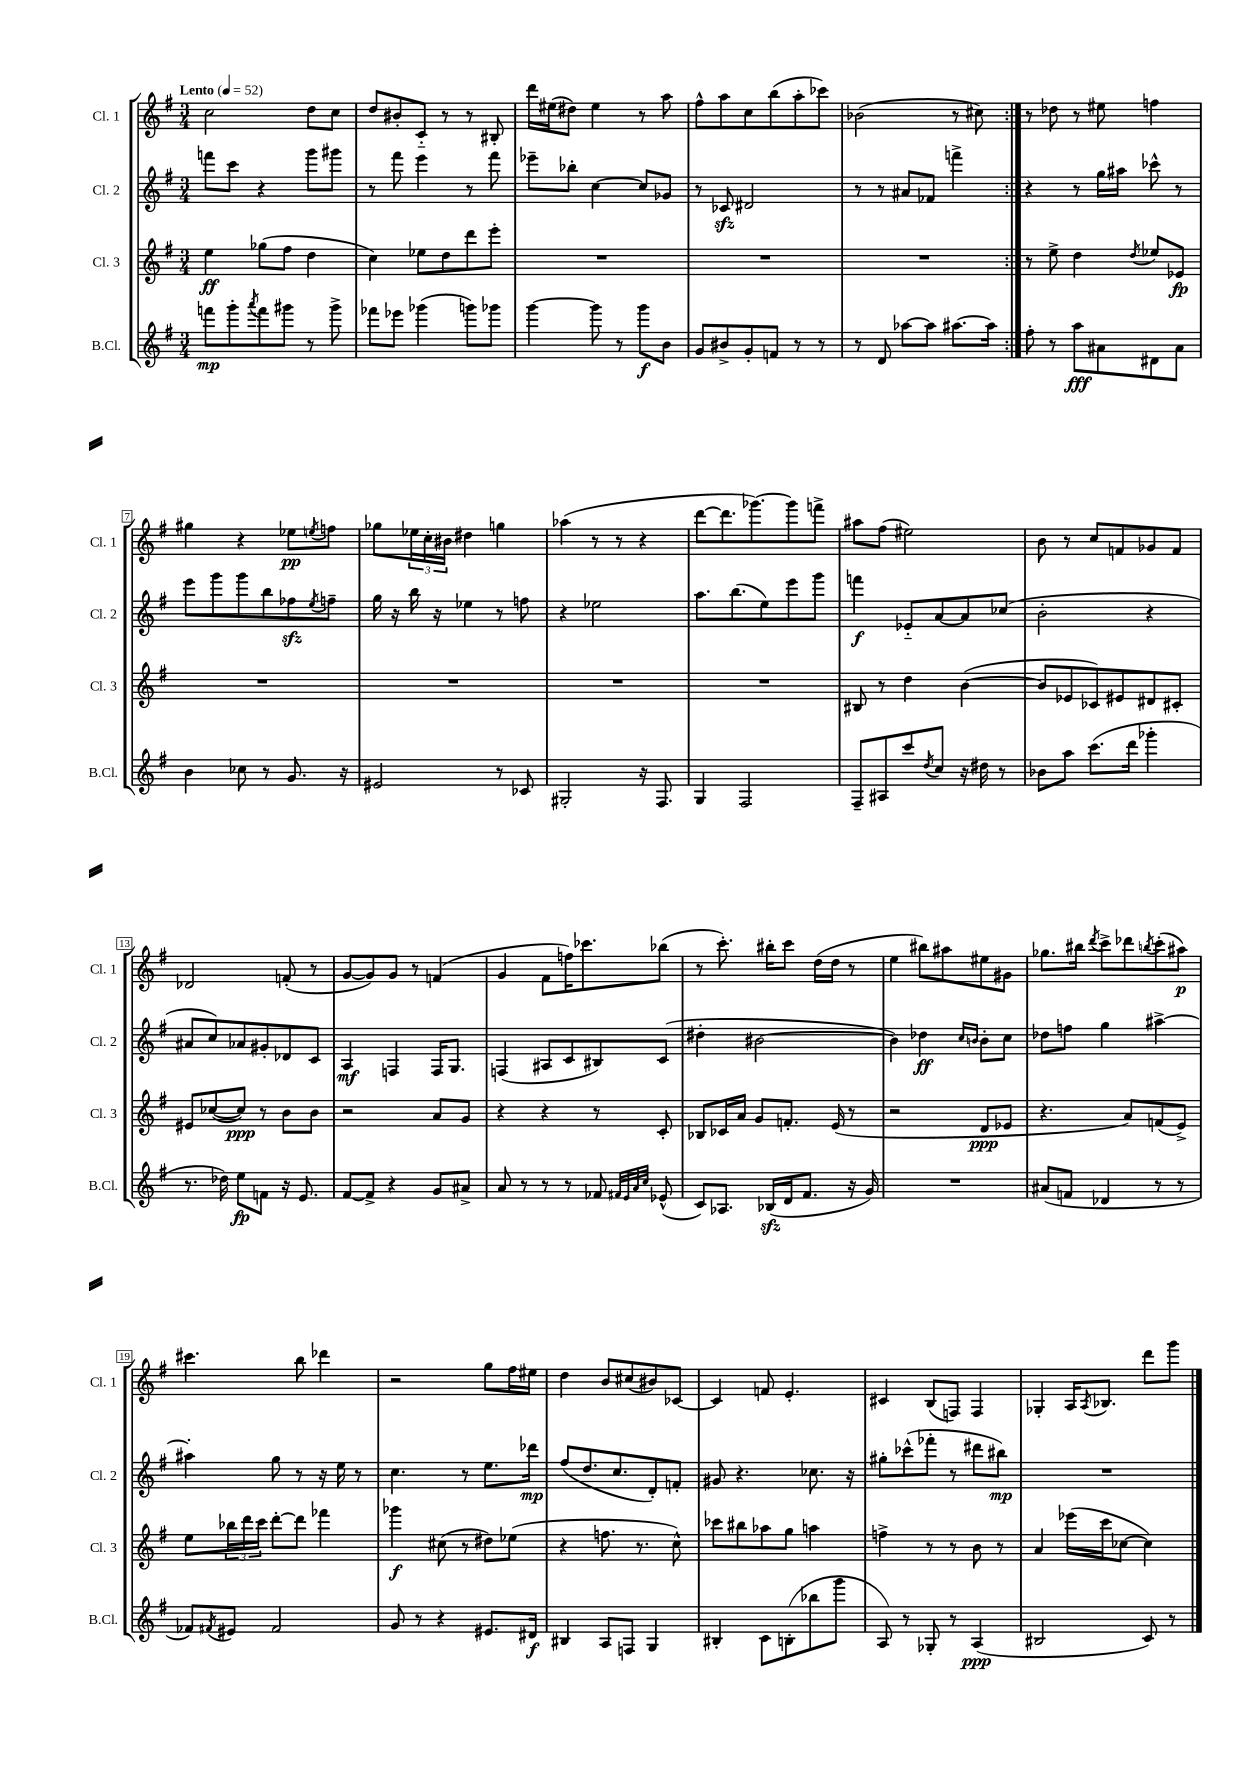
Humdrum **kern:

**kern	**kern	**kern	**kern
*staff4	*staff3	*staff2	*staff1
*clefG2	*clefG2	*clefG2	*clefG2
*k[f#]	*k[f#]	*k[f#]	*k[f#]
*M3/4	*M3/4	*M3/4	*M3/4
*MM52	*MM52	*MM52	*MM52
8fff	4ee	8fff	2cc
8ggg'	.	8ccc	.
8qaaa	.	.	.
8fff	(8gg-	4r	.
8ggg#	8ff#	.	.
8r	4dd	8ggg	8dd
8ggg#^	.	8ggg#	8cc
=	=	=	=
8fff-	4cc)	8r	8dd
8eee-	.	8fff#	8b#'
(4ggg-	8ee-	4eee	8c'~
.	8dd	.	8r
8ggg)	8ddd	8r	8r
8ggg-	8eee'	8fff#	8B#'
=	=	=	=
[4ggg	2.r	8eee-~	16ddd
.	.	.	(16ee#
.	.	8bb-'	8dd#)
8ggg]	.	[4cc	4ee#
8r	.	.	.
8ggg	.	8cc]	8r
8b	.	8g-	8aa
=	=	=	=
8g	2.r	8r	8ff#^^
8b#^	.	8c-	8aa
8g'	.	2d#	8cc
8f	.	.	(8bb
8r	.	.	8aa'
8r	.	.	8ccc-)
=	=	=	=
8r	2.r	8r	(2b-
8d	.	8r	.
[8aa-	.	8a#	.
8aa-]	.	8f-	.
[8.aa#	.	4fff^	8r
.	.	.	8cc#)
16aa#]	.	.	.
=:|!	=:|!	=:|!	=:|!
8ff#'	8r	4r	8r
8r	8ee^	.	8dd-
8aa	4dd	8r	8r
8a#	.	16gg	8ee#
.	.	16aa#	.
.	8qdd	.	.
8d#	8ee-	8ccc-^^	4ff
8a#	8e-	8r	.
=	=	=	=
4b	2.r	8eee	4gg#
.	.	8ggg	.
8cc-	.	8ggg	4r
8r	.	8bb	.
8.g	.	8ff-	8ee-
.	.	8qee	8qee
.	.	8ff~	8ff
16r	.	.	.
=	=	=	=
2e#	2.r	16gg	8gg-
.	.	16r	.
.	.	16bb	24ee-
.	.	.	24cc'
.	.	16r	.
.	.	.	24b#
.	.	4ee-	4dd#
8r	.	8r	4gg
8c-	.	8ff	.
=	=	=	=
2G#'	2.r	4r	(4aa-
.	.	2ee-	8r
.	.	.	8r
16r	.	.	4r
8.F#	.	.	.
=	=	=	=
4G	2.r	8.aa	[8ddd
.	.	.	8.ddd]
.	.	(8.bb	.
2F#	.	.	.
.	.	.	[8.ggg-)
.	.	8ee)	.
.	.	8eee	8ggg-]
.	.	8ggg	8fff^
=	=	=	=
8F#~	8B#	4fff	8aa#
8A#	8r	.	(8ff#
8ccc	4dd	8e-'~	2ee#)
8qdd	.	.	.
8cc	.	[8a	.
16r	([4b	8a]	.
16dd#	.	.	.
8r	.	(8cc-	.
=	=	=	=
8b-	8b]	2b'	8b
8aa	8e-	.	8r
(8.ccc	8c-)	.	8cc
.	8e#	.	8f
16ddd	.	.	.
4ggg-'	8d#	4r	8g-
.	8c#'	.	8f
=	=	=	=
8.r	8e#	8a#	2d-
.	([8cc-	8cc)	.
16dd-)	.	.	.
8ee	8cc-])	8a-	.
8f	8r	8g#'	.
16r	8b	8d-	(8f'
8.e	.	.	.
.	8b	8c	8r
=	=	=	=
[8f#	2r	4A	[8g
8f#^]	.	.	8g])
4r	.	4F	8g
.	.	.	8r
8g	8a	16F	(4f
.	.	8.G	.
8a#^	8g	.	.
=	=	=	=
8a	4r	(4F	4g
8r	.	.	.
8r	4r	8A#	8f#
8r	.	8c	16ff)
.	.	.	8.ccc-
8f-	8r	8B#)	.
32qqf#	.	.	.
32qqe	.	.	.
32qqa	.	.	.
32qqcc	.	.	.
(8e-^^	8c'	(8c	(8bb-
=	=	=	=
8c)	8B-	4dd#'	8r
8.A-	16c-	.	8.ccc')
.	16a	.	.
.	8g	[2b#	.
(16B-	.	.	16bb#'
16d	8.f'	.	8ccc
8.f#	.	.	.
.	.	.	(16dd
.	(16e	.	16dd
16r	8r	.	8r
16g)	.	.	.
=	=	=	=
2.r	2r	4b#])	4ee
.	.	4dd-	8bb#)
.	.	.	8aa#
.	.	16qqcc	.
.	.	16qqb	.
.	8d	8b'	8ee#
.	8e-	8cc	8g#
=	=	=	=
(8a#	4.r	8dd-	8.gg-
8f	.	8ff	.
.	.	.	16bb#
.	.	.	8qddd
4d-	.	4gg	8ccc^
.	8a)	.	8ddd-
.	.	.	8qbb
8r	(8f	[4aa#^	(8ccc'
8r	8e^)	.	8aa#)
=	=	=	=
8f-)	8ee	4aa#']	4.ccc#
8qf#	.	.	.
8e#	24bb-	.	.
.	24ddd	.	.
.	24ccc	.	.
2f#	[8ddd'	8gg	.
.	8ddd]	8r	8bb
.	4fff-	16r	4ddd-
.	.	16ee	.
.	.	8r	.
=	=	=	=
8g	4ggg-	4.cc	2r
8r	.	.	.
4r	(8cc#	.	.
.	8r	8r	.
8.e#	8dd#)	8.ee	8gg
.	(8ee-	.	16ff#
16d#	.	16ddd-	16ee#
=	=	=	=
4B#	4r	(8ff#	4dd
.	.	8.dd	.
8A	8.ff	.	8b
.	.	8.cc	.
8F	.	.	(8cc#
.	8.r	.	.
4G	.	8d')	8b#)
.	8cc^^)	8f'	[8c-
=	=	=	=
4B#'	8ccc-	8g#	4c-]
.	8bb#	4.r	.
8c	8aa-	.	8f
(8B'	8gg	.	4.e'
8bb-	4aa	8.cc-	.
8ggg	.	.	.
.	.	16r	.
=	=	=	=
8A)	4ff^	8gg#'	4c#
8r	.	(8ccc-^^	.
8G-'	8r	8fff-'	(8B
8r	8r	8r	8F)
(4A	8b	8ddd#	4F
.	8r	8bb#)	.
=	=	=	=
2B#	4a	2.r	4G-'
.	(16eee-	.	16A
.	.	.	8qA
.	16ccc	.	8.B-
.	[8cc-	.	.
8c)	4cc-])	.	8ddd
8r	.	.	8ggg
==	==	==	==
*-	*-	*-	*-
